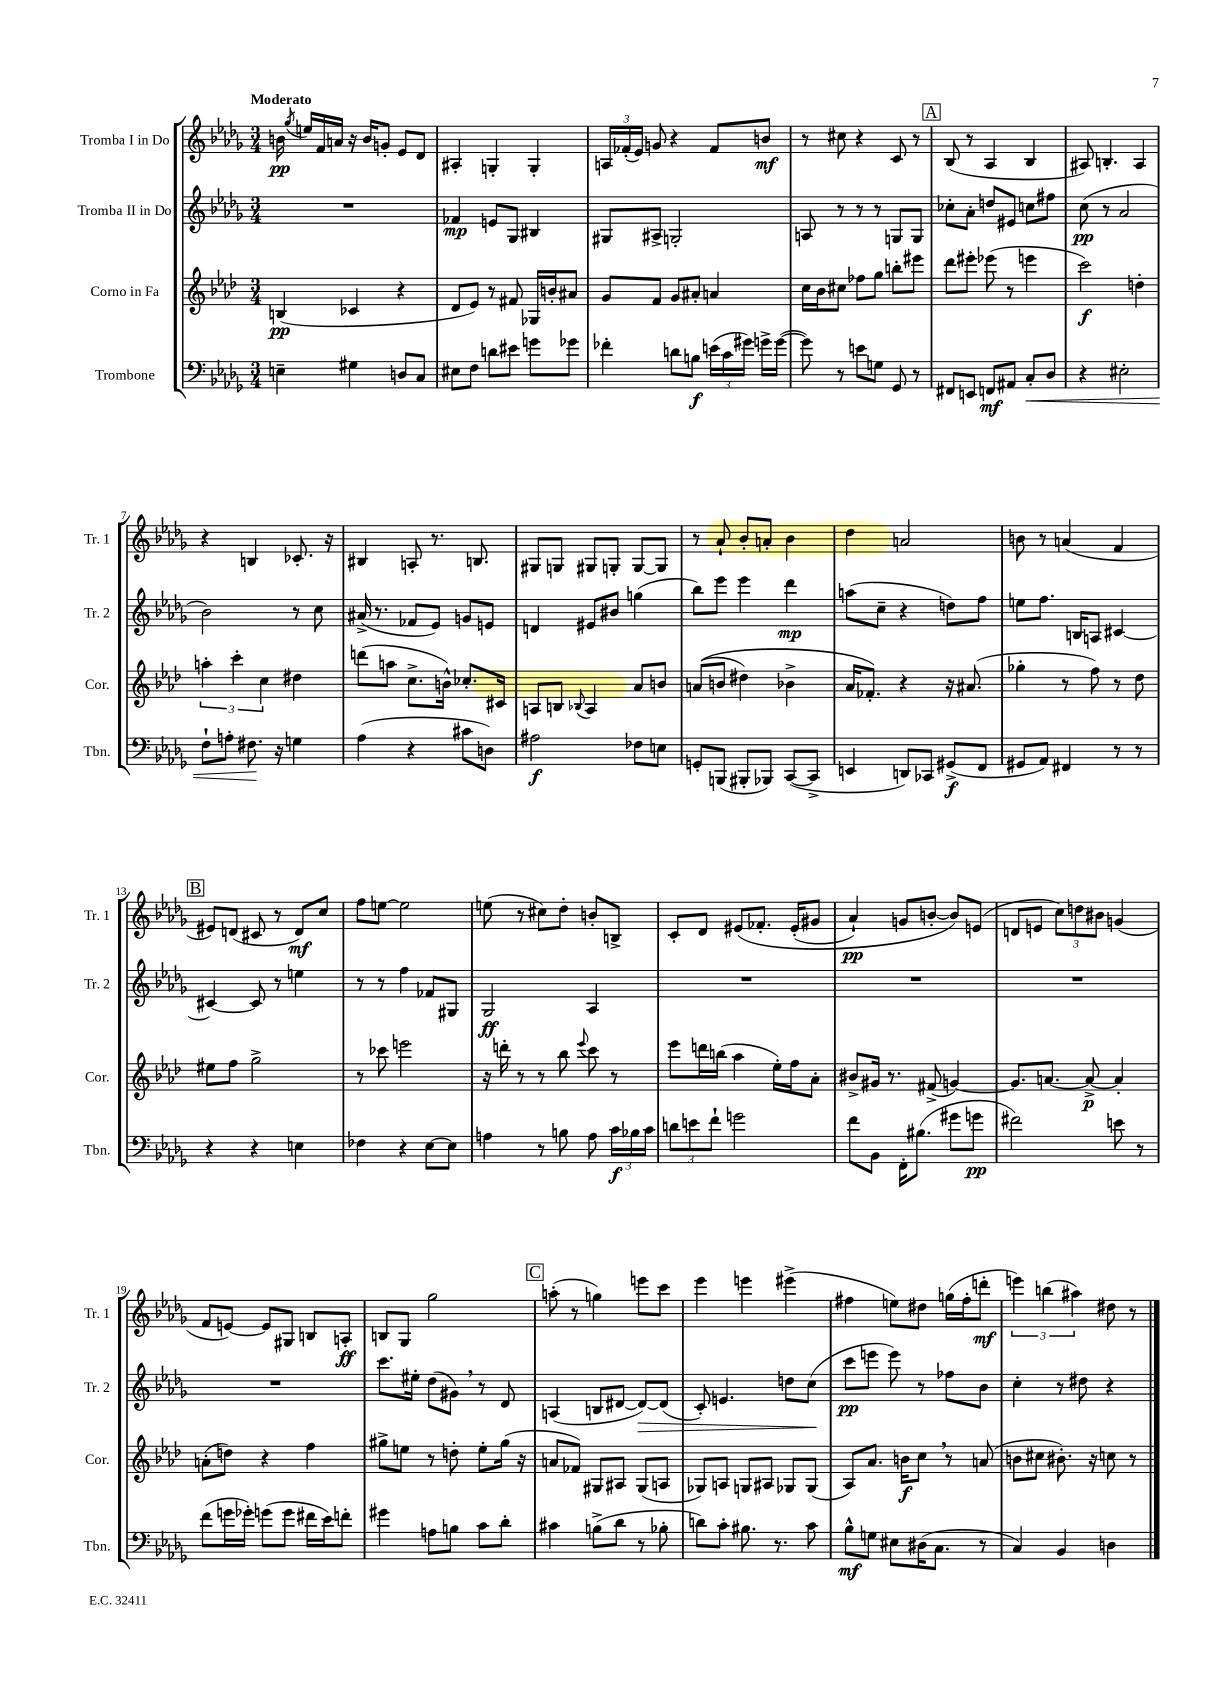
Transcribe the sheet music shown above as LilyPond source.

<<
\new StaffGroup <<
\new Staff = "s0" \with { instrumentName = "Tromba I in Do" shortInstrumentName = "Tr. 1" } {
    \clef treble \key des \major \numericTimeSignature \time 3/4 \tempo "Moderato"
    \autoBeamOff b'16\pp \acciaccatura { ges''8 } e''16[ f'16 a'16] r16 b'16[ g'8]-. ees'8[ des'8] |
    ais4-. g4-. g4-. |
    \tuplet 3/2 { a16[ fes'16-.( ees'16]) } g'8 r4 fes'8[ b'8]\mf |
    r8 cis''8 r4 c'8 r8 |
    \mark \markup { \box "A" } bes8( r8 aes4 bes4 |
    ais8) b4.-. ais4 |
    r4 b4 ces'8.-. r16 |
    bis4 a8-. r8. b8. |
    gis8[ g8] gis8[ g8]-. g8[~ g8] |
    r8 aes'8-! bes'8[-. a'8]-. bes'4 |
    des''4 a'2 |
    b'8 r8 a'4( f'4 |
    \mark \markup { \box "B" } eis'8[) d'8]( cis'8 r8 d'8[\mf) c''8] |
    f''8[ e''8]~ e''2 |
    e''8( r8 cis''8[) des''8]-. b'8[-. b8]-> |
    c'8[-. des'8] eis'8[\( fes'8.]-. eis'16[-.( gis'8] |
    aes'4-!\pp) g'8[ b'8]~-. b'8[\) e'8]( |
    d'8[ e'8] \tuplet 3/2 { c''8[) d''8 bis'8] } g'4( |
    f'8[ e'8]~) e'8[ gis8] b8[ a8]-.\ff |
    b8[ ges8] ges''2 |
    \mark \markup { \box "C" } a''8-.( r8 g''4) e'''8[ c'''8] |
    ees'''4 e'''4 eis'''4->( |
    fis''4 e''8[) dis''8] g''16[( fis''16-. d'''8]-.\mf |
    \tuplet 3/2 { e'''4) b''4( ais''4) } dis''8 r8 \bar "|." |
}
\new Staff = "s1" \with { instrumentName = "Tromba II in Do" shortInstrumentName = "Tr. 2" } {
    \clef treble \key des \major \numericTimeSignature \time 3/4
    \autoBeamOff R2. |
    fes'4\mp e'8[ ges8] bis4 |
    gis8[ ais8]-> g2-. |
    a8 r8 r8 r8 g8[ g8] |
    \mark \markup { \box "A" } ces''8[-. aes'8]-. d''8[ eis'8] c''8[ fis''8] |
    c''8\pp( r8 aes'2 |
    bes'2) r8 c''8 |
    ais'16->( r8. fes'8[ ees'8]) g'8[ e'8] |
    d'4 eis'8[ bis'8] g''4( |
    bes''8[) ees'''8] ees'''4 des'''4\mp |
    a''8[( c''8]-- r4 d''8[) f''8] |
    e''8[ f''8.] b16[ a8] cis'4~ |
    \mark \markup { \box "B" } cis'4~ cis'8 r8 e''4 |
    r8 r8 f''4 fes'8[ gis8] |
    ges2\ff aes4 |
    R2. |
    R2. |
    R2. |
    R2. |
    c'''8.[ eis''16]-. des''8[( gis'8]) \breathe r8 des'8 |
    \mark \markup { \box "C" } a4( b8[ dis'8]~ dis'8[~\>) dis'8]( |
    c'8-.) e'4. d''8[ c''8]\!( |
    c'''8[\pp e'''8] e'''8) r8 fes''8[ bes'8] |
    c''4-. r8 dis''8 r4 \bar "|." |
}
\new Staff = "s2" \with { instrumentName = "Corno in Fa" shortInstrumentName = "Cor." } {
    \clef treble \key aes \major \numericTimeSignature \time 3/4
    \autoBeamOff b4\pp( ces'4 r4 |
    des'8[ ees'8]) r8 fis'8 ges16[ b'16-. ais'8] |
    g'8[ f'8] g'8[ ais'8]-. a'4 |
    c''16[ bes'16 cis''8] fes''8[ g''8] b''8[-. eis'''8] |
    \mark \markup { \box "A" } des'''8[ eis'''8]-. ees'''8( r8 e'''4 |
    c'''2\f) d''4-. |
    \tuplet 3/2 { a''4-. c'''4-. c''4 } dis''4 |
    d'''8[( a''8] c''8.[-> b'16]-^) ces''8.[-. cis'16] |
    a8[ b8] \appoggiatura { bes8 } a4 aes'8[ b'8] |
    a'8[(\( b'8] dis''4) bes'4-> |
    aes'16[ fes'8.]-.\) r4 r16 ais'8.( |
    ges''4-. r8 f''8) r8 des''8 |
    \mark \markup { \box "B" } eis''8[ f''8] g''2-> |
    r8 ces'''8 e'''2 |
    r16 d'''16-. r8 r8 bes''8 \appoggiatura { ees'''8 } c'''8 r8 |
    ees'''8[ d'''16 b''16]( aes''4 ees''16[-.) f''16 aes'8]-. |
    bis'8[-> gis'16] r8. fis'8->( g'4~) |
    g'8.[ a'8.]~ a'8~->\p a'4-. |
    a'8[-.( d''8]) r4 f''4 |
    gis''8[-> e''8] r8 d''8-. e''8[-. gis''16]( r16 |
    \mark \markup { \box "C" } a'8[ fes'8]) gis8[ ais8] gis8[( a8] |
    ges8[) a8] g8[ ais8] ges8[ ges8]( |
    aes8[) aes'8.] b'16[\f c''8] \breathe r8 a'8( |
    b'8[ cis''8] bis'8.-.) r16 c''8 r8 \bar "|." |
}
\new Staff = "s3" \with { instrumentName = "Trombone" shortInstrumentName = "Tbn." } {
    \clef bass \key des \major \numericTimeSignature \time 3/4
    \autoBeamOff e4-- gis4 d8[ c8] |
    eis8[ f8] d'8[ eis'8] g'8[ ges'8] |
    fes'4-. d'8[ b8]\f \tuplet 3/2 { e'16[( c'16 gis'16]) } g'16[-> g'16]~( |
    g'8) r8 e'8[ g8] ges,8 r8 |
    \mark \markup { \box "A" } fis,8[ e,8] f,8[\mf ais,8] c8[-.\< des8] |
    r4 eis2-. |
    f8[-! a8]-. fis8.\! r16 g4 |
    aes4( r4 cis'8[ d8]) |
    ais2\f fes8[ e8] |
    g,8[-. b,,8]( bis,,8[-. bes,,8]) c,8[~( c,8]-> |
    e,4 d,8[) ces,8] gis,8[->\f( f,8] |
    gis,8[ aes,8]) fis,4 r8 r8 |
    \mark \markup { \box "B" } r4 r4 e4 |
    fes4 r4 ees8[~ ees8] |
    a4 r8 b8 a8 \tuplet 3/2 { c'16[\f bes16 c'16] } |
    \tuplet 3/2 { d'8[ e'8 f'8]-! } g'2 |
    f'8[ bes,8] f,16[-. bis8.]( gis'8[ g'8]\pp |
    fis'2) e'8 r8 |
    f'8[( g'16 ges'16]-.) g'8[( g'8] fis'16[ ees'16) f'8]-. |
    gis'4 a8[ b8] c'8[ des'8]-. |
    \mark \markup { \box "C" } cis'4 b8[->( des'8] r8 bes8-. |
    d'8[) c'8]-. bis8. r8. c'8 |
    bes8[-^\mf g8] eis8[ dis16( c8.] r8 |
    c4) bes,4 d4 \bar "|." |
}
>>
>>
